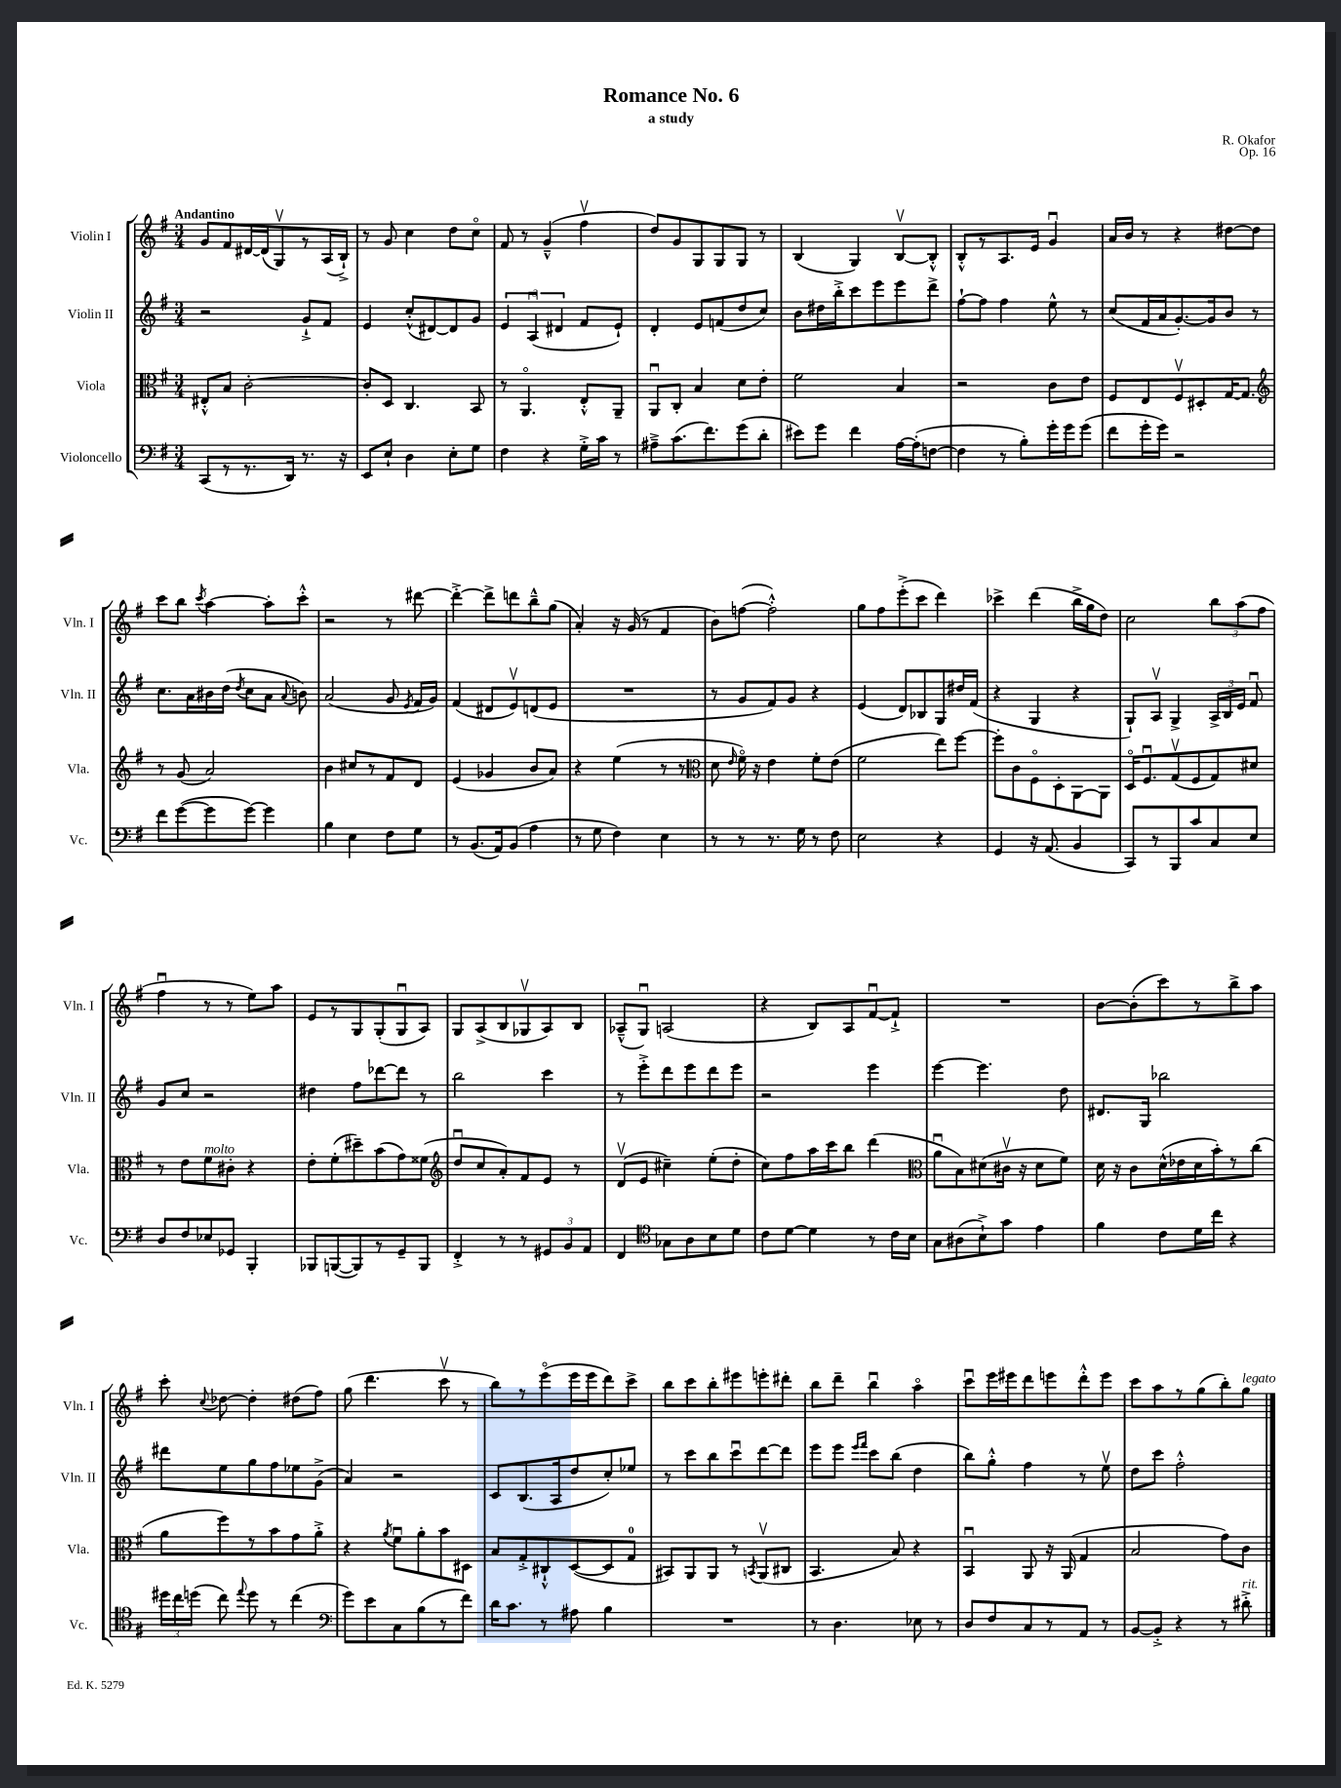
\header { title = "Romance No. 6" composer = "R. Okafor" subtitle = "a study" opus = "Op. 16" }
<<
\new StaffGroup <<
\new Staff = "s0" \with { instrumentName = "Violin I" shortInstrumentName = "Vln. I" } {
    \clef treble \key g \major \numericTimeSignature \time 3/4 \tempo "Andantino"
    \autoBeamOff g'8[ fis'8 dis'16~ dis'16( g8\upbow) r8 a16( b16]-!->) |
    r8 g'8 c''4 d''8[ c''8]\flageolet |
    fis'8 r8 g'4---^( fis''4\upbow |
    d''8[) g'8 g8 g8 g8] r8 |
    b4( g4) b8[~\upbow b8]-.-^ |
    b8[-.-^ r8 a8. e'16] g'4\downbow |
    a'16[ b'16] r8 r4 dis''8[~ dis''8] |
    c'''8[ b''8] \acciaccatura { c'''8 } a''4~ a''8[-. c'''8]-.-^ |
    r2 r8 dis'''8~ |
    dis'''4~-.-> dis'''8[-> d'''8 b''8---^ g''8]( |
    a'4-.) r16 g'16( r8 fis'4 |
    b'8[) f''8]~( f''2-.-^) |
    g''8[ fis''8 e'''8-.->( c'''8] d'''4) |
    ces'''4-> d'''4( b''16[-> g''16 d''8]) |
    c''2 \tuplet 3/2 { b''8[ a''8( fis''8] } |
    fis''4\downbow r8 r8 e''8[) a''8] |
    e'8[ r8 g8 g8-.( g8\downbow a8]) |
    g8[ a8->( b8 ges8\upbow a8) b8] |
    aes8[---^( g8]\downbow) a2( |
    r4 b8[) a8 fis'8~\downbow fis'8]-!-> |
    R2. |
    b'8[~ b'8-.( c'''8) r8 b''8-> a''8] |
    c'''8-. \appoggiatura { c''8 } des''8~ des''4-. dis''8[( fis''8]) |
    g''8( d'''4. c'''8\upbow r8 |
    b''8[) r8 e'''8\flageolet( e'''16 e'''16 d'''8) c'''8]-> |
    b''8[ c'''8 b''8-. eis'''8 e'''8-. dis'''8]-. |
    b''8[ d'''8]-- b''4\downbow a''4\flageolet |
    c'''8[\downbow e'''16 eis'''16 d'''8 e'''8 d'''8-.-^ e'''8] |
    c'''8[ a''8 r8 g''8( b''8-.) g''8]^\markup { \italic "legato" } \bar "|." |
}
\new Staff = "s1" \with { instrumentName = "Violin II" shortInstrumentName = "Vln. II" } {
    \clef treble \key g \major \numericTimeSignature \time 3/4
    \autoBeamOff r2 g'8[-!-> fis'8] |
    e'4 c''8[-.-^( dis'8~) dis'8 g'8] |
    \tuplet 3/2 { e'4 a4\downbow( dis'4 } fis'8[ e'8]-!) |
    d'4-. e'8[ f'8( d''8 c''8]) |
    b'8[ dis''16 b''16-.-> c'''8 e'''8 e'''8 d'''8]-> |
    fis''8[~-! fis''8] fis''4 e''8-^ r8 |
    c''8[( fis'16 a'16 g'8.~-.) g'16 b'8] r8 |
    c''8.[ a'16 bis'16 d''16]( \acciaccatura { d''8 } c''8[ a'8] \appoggiatura { a'8 } b'8) |
    a'2( g'8 \acciaccatura { e'8 } fis'16[ g'16]) |
    fis'4( dis'8[ e'8\upbow) d'8( e'8] |
    R2. |
    r8 g'8[ fis'8) g'8] r4 |
    e'4( d'8[) bes8 g8 dis''16 fis'16]( |
    r4 g4 r4 |
    g8[-!) a8]\upbow g4-> \tuplet 3/2 { a16[-> b16 e'16] } fis'8\downbow |
    g'8[ c''8] r2 |
    dis''4 fis''8[ des'''8~ des'''8] r8 |
    b''2 c'''4 |
    r8 e'''8[-.-> d'''8 e'''8 d'''8 e'''8] |
    r2 e'''4 |
    e'''4~ e'''4. d''8 |
    dis'8.[ g16] bes''2 |
    dis'''8[ e''8 g''8 fis''8 ees''8 g'8]->( |
    a'4) r2 |
    c'8[ b8.( a16 d''8 c''8-.) ees''8] |
    r8 c'''8[ b''8 c'''8\downbow d'''8~ d'''8] |
    e'''8[ e'''8] \grace { e'''16[ fis'''16] } c'''8[ b''8]( d''4 |
    b''8[) g''8]-.-^ fis''4 r8 e''8\upbow |
    d''8[ c'''8] fis''2-.-^ \bar "|." |
}
\new Staff = "s2" \with { instrumentName = "Viola" shortInstrumentName = "Vla." } {
    \clef alto \key g \major \numericTimeSignature \time 3/4
    \autoBeamOff eis8[-.-^ b8] c'2~-. |
    c'8[-. d8] c4. b,8 |
    r8 a,4.\flageolet e8[-.-^ a,8]-- |
    a,8[\downbow c8]-. b4 d'8[ e'8]-. |
    fis'2 b4 |
    r2 c'8[ e'8] |
    fis8[ e8 fis8\upbow dis8-. g16~ g8.] |
    \clef treble r8 g'8( a'2) |
    b'4 cis''8[ r8 fis'8 d'8] |
    e'4( ges'4 b'8[ a'8]) |
    r4 e''4( r8 r8 |
    \clef alto d'8 \grace { e'16 } fis'16\flageolet) r16 e'4 fis'8[-. e'8]( |
    fis'2 e''8[) fis''8]~ |
    fis''8[-. c'8 fis8\flageolet d8-. a,8~ a,8] |
    d16[\flageolet fis8.\downbow g8\upbow( fis8 g8) dis'8] |
    r8 e'8[ fis'8^\markup { \italic "molto" } cis'8]-. r4 |
    e'8[-. fis'8-.( dis''8--) b'8( g'8) fisis'8]( |
    \clef treble d''8[\downbow c''8 a'8-.) fis'8 e'8] r8 |
    d'8[\upbow( e'8] cis''4--) e''8[-.( d''8]-. |
    c''8[) fis''8 a''16 c'''16 b''8] d'''4( |
    \clef alto a'8[\downbow b8) dis'8( cis'16]\upbow r16 dis'8[ fis'8]) |
    d'16 r16 c'8[ d'16-^( ees'16 d'16 b'16-.) r8 c''8]( |
    a'8[ fis''8) r8 b'8 g'8 a'8]-.-> |
    r4 \acciaccatura { a'8 } fis'8[\downbow a'8-. b'8 dis8] |
    b8[ g8-.-> cis8-!-^ d8~( d8 g8]-0 |
    bis,8[) a,8 a,8] r8 \acciaccatura { b,8 } a,8[\upbow( cis8] |
    b,4. b8) r4 |
    b,4\downbow a,8 r16 a,16( g4 |
    b2 g'8[) c'8] \bar "|." |
}
\new Staff = "s3" \with { instrumentName = "Violoncello" shortInstrumentName = "Vc." } {
    \clef bass \key g \major \numericTimeSignature \time 3/4
    \autoBeamOff c,8[( r8 r8. d,16]) r8. r16 |
    e,8[ e8]-! d4 e8[-. g8] |
    fis4 r4 g16[-.-> c'16] r8 |
    ais8[---> c'8.( fis'8.) g'8( d'8]-. |
    eis'8[) g'8] fis'4 a16[~ a16-.( f8]~ |
    f4 r8 b8[-.) g'16-. g'16 g'8]( |
    fis'8[ g'16-. g'16]) r2 |
    fis'8[ g'8~( g'8 g'8]~) g'4 |
    b4 e4 fis8[ g8] |
    r8 b,8.[( a,16) b,8]( a4 |
    r8 g8 fis4) e4 |
    r8 r8 r8. g16 r8 fis8 |
    e2 r4 |
    g,4 r16 a,8.( b,4 |
    c,8[) r8 b,,8 c'8 c8 e8] |
    d8[ fis8 ees8 ges,8] b,,4-. |
    bes,,8[ b,,8~( b,,8) r8 g,8-- b,,8] |
    fis,4-.-> r8 r8 \tuplet 3/2 { gis,8[ b,8 a,8] } |
    fis,4 \clef tenor ges8[ a8 b8 d'8] |
    c'8[ d'8]~ d'4 r8 c'16[ b16] |
    g8[ ais8( b8-!->) g'8] e'4 |
    fis'4 c'8[ d'16 c''16] r4 |
    \tuplet 3/2 { dis''16[ c''16 d''16]( } c''8) \appoggiatura { e''8 } d''8 r8 c''4( |
    \clef bass g'8[) e'8 c8 b8( r8 fis'8]) |
    d'16[ c'8.] r8 ais8 b4 |
    R2. |
    r8 d4. ees8 r8 |
    d8[ fis8 c8 r8 a,8] r8 |
    b,8[~ b,8]-.-> r4 r8 dis'8-.->^\markup { \italic "rit." } \bar "|." |
}
>>
>>
\layout { \context { \Score \remove "Bar_number_engraver" } }
